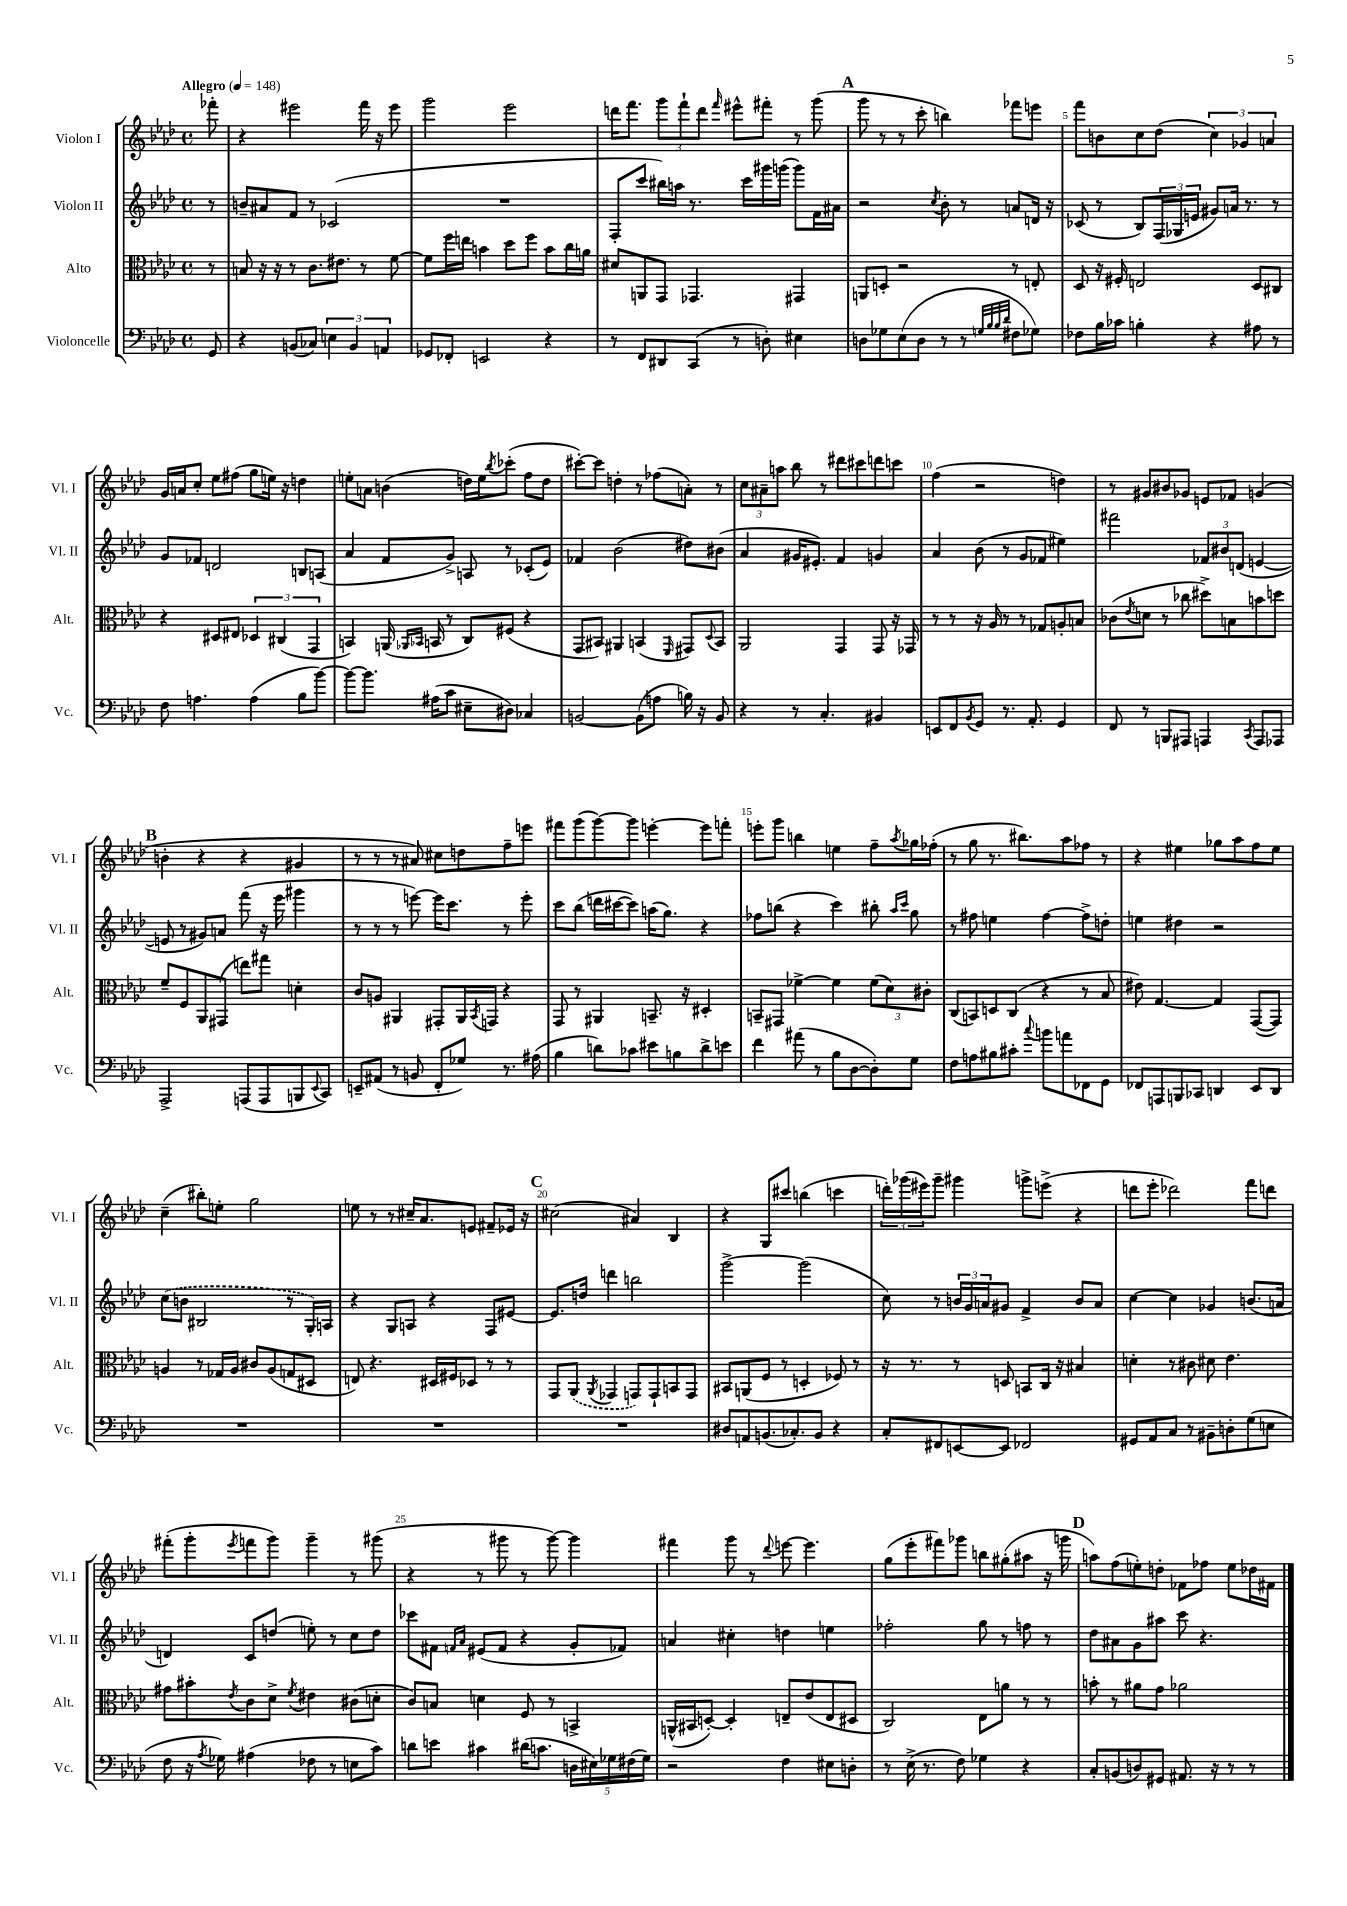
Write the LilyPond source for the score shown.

<<
\new StaffGroup <<
\new Staff = "s0" \with { instrumentName = "Violon I" shortInstrumentName = "Vl. I" } {
    \clef treble \key aes \major \defaultTimeSignature \time 4/4 \partial 8 \tempo "Allegro" 4 = 148
    fes'''8-. |
    r4 eis'''2 f'''16 r16 eis'''8 |
    g'''2 ees'''2 |
    d'''16 f'''8. \tuplet 3/2 { g'''8 f'''8-! d'''8 } \grace { f'''16 } eis'''8-^ fis'''8-. r8 g'''8( |
    \mark \markup { \bold "A" } g'''8 r8 r8 c'''8-. b''4) fes'''8 e'''8 |
    f'''8 b'8 c''8 des''8( \tuplet 3/2 { c''4) ges'4 a'4 } |
    g'16 a'16 c''8-. ees''8 fis''8( g''8 e''16) r16 d''4 |
    e''8-. a'8 b'4( d''16) e''16 \acciaccatura { bes''8 } ces'''8-.( f''8 d''8 |
    cis'''8~-.) cis'''8 d''4-. r8 fes''8( a'8-.) r8 |
    \tuplet 3/2 { c''8 ais'8-- a''8 } bes''8 r8 dis'''8 cis'''8 d'''8 c'''8 |
    f''4( r2 d''4) |
    r8 gis'8 bis'8 ges'8 e'8 fes'8 g'4( |
    \mark \markup { \bold "B" } b'4-. r4 r4 gis'4 |
    r8 r8 r8 ais'8) cis''8 d''8 f''8-- e'''8 |
    fis'''8 g'''8( g'''8~) g'''8 e'''4~-. e'''8 f'''8-. |
    e'''8-. g'''8 b''4 e''4 f''8-- \acciaccatura { aes''8 } ges''16 fes''16-.( |
    r8 g''8 r8. bis''8.) aes''8 fes''8 r8 |
    r4 eis''4 ges''8 aes''8 f''8 eis''8 |
    c''4--( bis''8-.) e''8-. g''2 |
    e''8 r8 r8 cis''16-- aes'8. e'8 fis'8-- ees'16 r16 |
    \mark \markup { \bold "C" } cis''2( ais'4) bes4 |
    r4 g8 cis'''8 b''4( c'''4 |
    \tuplet 3/2 { d'''16-.) ges'''16( eis'''16) } ges'''8-- gis'''4 g'''8-> e'''8->( r4 |
    d'''8 ees'''8-. des'''2) f'''8 d'''8 |
    fis'''8-.( g'''8-. \acciaccatura { ees'''8 } f'''8 g'''8) g'''4-- r8 gis'''8( |
    r4 r8 gis'''8 r8 gis'''8~) gis'''4 |
    fis'''4 g'''8 r8 \appoggiatura { des'''8 } e'''8~ e'''4. |
    g''8( ees'''8-. fis'''8) ges'''8 b''8 gis''8-.( ais''8 r16 g'''16 |
    \mark \markup { \bold "D" } a''8) f''8( e''8-.) d''8-. fes'8 fes''8 e''8 des''16 fis'16 \bar "|." |
}
\new Staff = "s1" \with { instrumentName = "Violon II" shortInstrumentName = "Vl. II" } {
    \clef treble \key aes \major \defaultTimeSignature \time 4/4 \partial 8
    r8 |
    b'8-- ais'8 f'8 r8 ces'2( |
    R1 |
    f8-. c'''8 bis''16) a''16 r8. c'''16 gis'''16 g'''16( g'''8) f'16 ais'16 |
    \mark \markup { \bold "A" } r2 \acciaccatura { c''8 } bes'8-. r8 a'8 d'16 r16 |
    ces'8( r8 bes8) \tuplet 3/2 { f16( ges16 e'16 } gis'8) a'16 r8. r8 |
    g'8 fes'8 d'2 b8 a8( |
    aes'4 f'8 g'8->) a8 r8 ces'8-.( ees'8) |
    fes'4 bes'2( dis''8) bis'8( |
    aes'4 gis'16 eis'8.-.) f'4 g'4 |
    aes'4 bes'8( r8 g'8 fes'8 eis''4) |
    fis'''2 \tuplet 3/2 { fes'8 bis'8 d'8( } e'4~ |
    \mark \markup { \bold "B" } e'8 r8 gis'8) a'8 f'''8( r16 ees'''16 gis'''4 |
    r8 r8 r8 e'''8~) e'''16 c'''8. r8 e'''8-. |
    c'''8 bes''8( d'''16 cis'''16~ cis'''8) a''16( g''8.) r4 |
    fes''8 b''8( r4 c'''4) bis''8-. \grace { aes''16 c'''16 } g''8 |
    r8 fis''8 e''4 fis''4~ fis''8-> d''8-. |
    e''4 dis''4 r2 |
    \once \slurDashed c''8( b'8 bis2 r8 g16-.) a16 |
    r4 g8 a8 r4 f8 eis'8~ |
    \mark \markup { \bold "C" } eis'8. d''16 d'''4 b''2 |
    g'''2~-> g'''2( |
    c''8) r8 \tuplet 3/2 { b'16 g'16 a'16 } gis'8 f'4-> b'8 a'8 |
    c''4~ c''4 ges'4 b'8.( a'16 |
    d'4) c'8 d''8( e''8-.) r8 c''8 d''8 |
    ces'''8 fis'8 \grace { f'16 aes'16 } eis'8( f'8 r4 g'8-. fes'8) |
    a'4 cis''4-. d''4 e''4 |
    fes''2-. g''8 r8 f''8 r8 |
    \mark \markup { \bold "D" } des''8 ais'8 g'8 ais''8 c'''8 r4. \bar "|." |
}
\new Staff = "s2" \with { instrumentName = "Alto" shortInstrumentName = "Alt." } {
    \clef alto \key aes \major \defaultTimeSignature \time 4/4 \partial 8
    r8 |
    b8 r16 r16 r8 c'8. eis'8. r8 f'8~ |
    f'8 f''16 e''16 b'4 des''8 f''8 b'8 c''16 a'16 |
    dis'8 a,8 g,8 ges,4. gis,4 |
    \mark \markup { \bold "A" } a,8 d8-. r2 r8 e8-. |
    des8 r16 fis16-. e2 des8 cis8 |
    r4 dis8 eis8 \tuplet 3/2 { des4 cis4( g,4 } |
    b,4) a,16( \grace { aes,16 bes,16 } b,16 r8 c8) fis8( r4 |
    g,8 bis,8) ais,4 b,4( \grace { f,16 } gis,8) \appoggiatura { des8 } b,8 |
    aes,2 g,4 g,8 r16 ges,16 |
    r8 r8 r16 aes16 r8 r8 ges8 a8-. b8 |
    ces'8( \acciaccatura { ees'8 } d'8 r8 ces''8 dis''8->) b8 b'8 d''8 |
    \mark \markup { \bold "B" } f'8-- f8 aes,8 gis,8( e''8) gis''8 d'4-. |
    c'8 a8 ais,4 gis,8-. ais,16 \acciaccatura { bes,8 } g,16 r4 |
    g,8 r8 ais,4 b,8.-- r16 dis4-. |
    b,8-- gis,8 fes'4~-> fes'4 \tuplet 3/2 { fes'8( des'8) cis'8-. } |
    c8( b,8) d8 c8( r4 r8 bes8 |
    eis'8) g4.~ g4 g,8~( g,8) |
    a4 r8 ges16 a16 cis'8 a8( g8 dis8 |
    e8) r4. dis16 fis16 des8 r8 r8 |
    \mark \markup { \bold "C" } g,8 \once \slurDashed aes,8( \acciaccatura { aes,8 } ges,4 g,8) g,8-! b,8 g,8 |
    bis,8 a,8( f8 r8 d4-. fes8) r8 |
    r16 r8. r8 d8 b,8 c16 r16 bis4 |
    d'4-. r8 cis'8 dis'8 ees'4. |
    gis'8 bis'8-. \acciaccatura { ees'8 } c'8 des'8-> \acciaccatura { f'8 } eis'4 cis'8( d'8-. |
    c'8) b8 d'4 f8 r8 b,4-> |
    a,16-^( bis,16 d8~-.) d4-. e8-- ees'8( e8 dis8 |
    c2) ees8 a'8 r8 r8 |
    \mark \markup { \bold "D" } b'8-. r8 ais'8 g'8 aes'2 \bar "|." |
}
\new Staff = "s3" \with { instrumentName = "Violoncelle" shortInstrumentName = "Vc." } {
    \clef bass \key aes \major \defaultTimeSignature \time 4/4 \partial 8
    g,8 |
    r4 b,8( ces8) \tuplet 3/2 { e4 b,4 a,4 } |
    ges,8 fes,8-. e,2 r4 |
    r8 f,8 dis,8 c,8( r8 d8-.) eis4 |
    \mark \markup { \bold "A" } d8 ges8 ees8( d8 r8 r8 \grace { g32 bes32 bes32 des'32 } fis8 ges8) |
    fes8 bes16 ces'16 b4-. r4 ais8 r8 |
    f8 a4. a4( bes8 bes'8~) |
    bes'8~ bes'8. ais16( c'8 eis8-- dis8) ces4 |
    b,2~ b,8( a8 b16) r16 b,8 |
    r4 r8 c4.-. bis,4 |
    e,8 f,8 \acciaccatura { bes,8 } g,8 r8. aes,8.-. g,4 |
    f,8 r8 b,,8 ais,,8 a,,4 \acciaccatura { c,8 } a,,8 aes,,8 |
    \mark \markup { \bold "B" } aes,,2-> a,,8( a,,8 b,,8 \appoggiatura { ees,8 } c,8) |
    e,8-- ais,8( r8 b,8 f,8-. ges8) r8. ais16( |
    bes4 d'8) ces'8 eis'8 b8 d'8-> e'8 |
    f'4 ais'8( r8 bes8 des8~ des8-.) g8 |
    f8 a8 bis8 cis'8-. \appoggiatura { c''8 } b'8 a'8 fes,8 g,8 |
    fes,8 a,,8 b,,8 ces,8 d,4 ees,8 d,8 |
    R1 |
    R1 |
    \mark \markup { \bold "C" } R1 |
    dis8 a,8 b,8.( ces8.-.) b,8 r4 |
    c8-. fis,8 e,8~ e,8 fes,2 |
    gis,8 aes,8 c8 r8 bis,8-- d8-. g8( e8 |
    f8 r16 \acciaccatura { aes8 } ges16) ais4( fes8 r8 e8 c'8) |
    d'8 e'8 cis'4 dis'16( c'8. \tuplet 5/4 { d16 eis16) ges16 fis16( ges16) } |
    r2 f4 eis8 d8-. |
    r8 ees16->( r8. f8) ges4 r4 |
    \mark \markup { \bold "D" } c8-. b,8( d8) gis,8 ais,8. r16 r8 r8 \bar "|." |
}
>>
>>
\layout { \context { \Score \override BarNumber.break-visibility = ##(#f #t #t) barNumberVisibility = #(every-nth-bar-number-visible 5) } }
